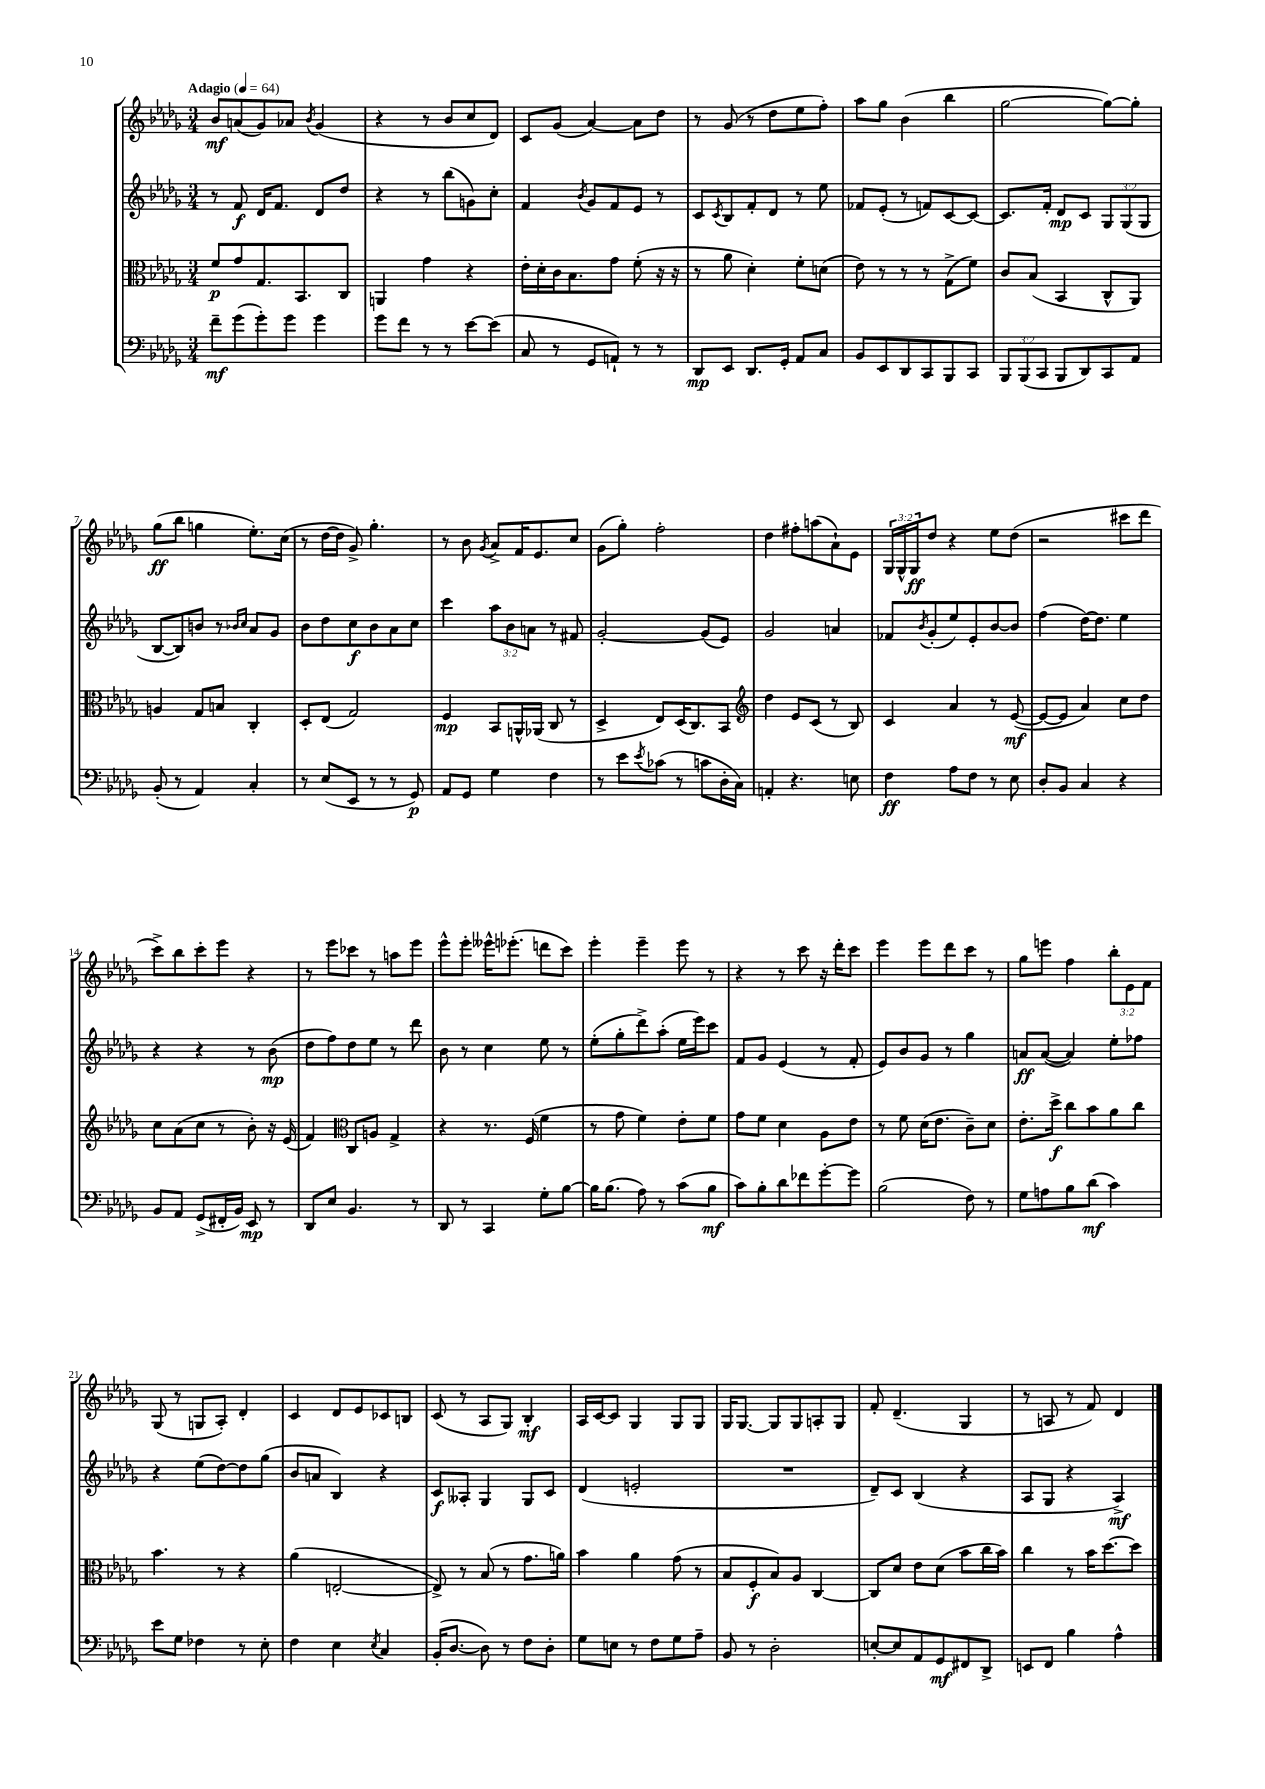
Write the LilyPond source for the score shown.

<<
\new StaffGroup <<
\new Staff = "s0" {
    \clef treble \key des \major \numericTimeSignature \time 3/4 \override Staff.TupletNumber.text = #tuplet-number::calc-fraction-text \tempo "Adagio" 4 = 64
    bes'8\mf a'8( ges'8) aes'8 \acciaccatura { bes'8 } ges'4( |
    r4 r8 bes'8 c''8 des'8) |
    c'8 ges'8( aes'4~) aes'8 des''8 |
    r8 ges'8( r8 des''8 ees''8 f''8-.) |
    aes''8 ges''8 bes'4( bes''4 |
    ges''2~ ges''8~) ges''8-. |
    ges''8\ff( bes''8 g''4 ees''8.-.) c''16( |
    r8 des''16~ des''16 ges'8->) ges''4.-. |
    r8 bes'8 \acciaccatura { ges'8 } aes'8-> f'16 ees'8. c''8 |
    ges'8( ges''8-.) f''2-. |
    des''4 fis''8-. a''8( aes'8-!) ees'8 |
    \tuplet 3/2 { ges16 ges16-^ ges16\ff } des''8 r4 ees''8 des''8( |
    r2 cis'''8 des'''8 |
    c'''8->) bes''8 c'''8-. ees'''8 r4 |
    r8 ees'''8 ces'''8 r8 a''8 ees'''8 |
    ees'''8-^ ees'''8-. eeses'''16-^ ees'''8.-.( d'''8 c'''8) |
    ees'''4-. ees'''4-- ees'''8 r8 |
    r4 r8 c'''8 r16 des'''16-. c'''8 |
    ees'''4 ees'''8 des'''8 c'''8 r8 |
    ges''8 e'''8 f''4 \tuplet 3/2 { bes''8-. ees'8 f'8 } |
    ges8( r8 g8 aes8-.) des'4-. |
    c'4 des'8 ees'8 ces'8 b8 |
    c'8( r8 aes8 ges8) bes4-.\mf |
    aes16 c'16~ c'8 ges4 ges8 ges8 |
    ges16 ges8.~ ges8 ges8 a8-. ges8 |
    f'8-. des'4.--( ges4 |
    r8 a8 r8 f'8) des'4 \bar "|." |
}
\new Staff = "s1" {
    \clef treble \key des \major \numericTimeSignature \time 3/4 \override Staff.TupletNumber.text = #tuplet-number::calc-fraction-text
    r8 f'8\f des'16 f'8. des'8 des''8 |
    r4 r8 bes''8( g'8) c''8-. |
    f'4 \acciaccatura { bes'8 } ges'8 f'8 ees'8 r8 |
    c'8 \acciaccatura { c'8 } bes8 f'8-. des'8 r8 ees''8 |
    fes'8 ees'8-.( r8 f'8) c'8~ c'8~ |
    c'8. f'16-. des'8\mp c'8 \tuplet 3/2 { ges8 ges8( ges8 } |
    bes8~ bes8) b'8 r8 \grace { bes'16 c''16 } aes'8 ges'8 |
    bes'8 des''8 c''8\f bes'8 aes'8 c''8 |
    c'''4 \tuplet 3/2 { aes''8 bes'8 a'8 } r8 fis'8 |
    ges'2~-. ges'8( ees'8) |
    ges'2 a'4 |
    fes'8 \acciaccatura { bes'8 } ges'8-.( ees''8) ees'8-. bes'8~ bes'8 |
    f''4( des''16~) des''8. ees''4 |
    r4 r4 r8 bes'8\mp( |
    des''8 f''8) des''8 ees''8 r8 des'''8 |
    bes'8 r8 c''4 ees''8 r8 |
    ees''8-.( ges''8-. des'''8->) aes''8-.( ees''16 ees'''16) c'''8 |
    f'8 ges'8 ees'4( r8 f'8-. |
    ees'8) bes'8 ges'8 r8 ges''4 |
    a'8\ff a'8~( a'4) ees''8-. fes''8 |
    r4 ees''8( des''8~) des''8 ges''8( |
    bes'8 a'8 bes4) r4 |
    c'8\f aeses8-. ges4 ges8 c'8 |
    des'4( e'2-. |
    R2. |
    des'8--) c'8 bes4( r4 |
    aes8 ges8 r4 aes4->\mf) \bar "|." |
}
\new Staff = "s2" {
    \clef alto \key des \major \numericTimeSignature \time 3/4
    f'8\p ges'8 ges8. bes,8. c8 |
    a,4 ges'4 r4 |
    ees'16-. des'16-. c'16 bes8. ges'8 f'8-.( r16 r16 |
    r8 aes'8 des'4-.) f'8-. d'8( |
    ees'8) r8 r8 r8 ges8->( f'8) |
    c'8 bes8( bes,4 c8-^ aes,8) |
    a4 ges8 b8 c4-. |
    des8-. ees8( ges2) |
    f4\mp bes,8 a,16-^ aes,16( c8 r8 |
    des4-> ees8) des16( c8.) bes,8 |
    \clef treble des''4 ees'8 c'8( r8 bes8) |
    c'4 aes'4 r8 ees'8~\mf( |
    ees'8~ ees'8 aes'4) c''8 des''8 |
    c''8 aes'8( c''8 r8 bes'8-.) r16 ees'16( |
    f'4) \clef alto c8 a8 ges4-> |
    r4 r8. f16( f'4 |
    r8 ges'8 f'4) ees'8-. f'8 |
    ges'8 f'8 des'4 aes8 ees'8 |
    r8 f'8 des'16( ees'8. c'8--) des'8 |
    ees'8.-. des''16->\f c''8 bes'8 aes'8 c''8 |
    bes'4. r8 r4 |
    aes'4( e2~-. |
    e8->) r8 bes8( r8 ges'8. a'16) |
    bes'4 aes'4 ges'8( r8 |
    bes8 f8-.\f bes8) aes8 c4~ |
    c8 des'8 ees'8 des'8( bes'8 c''16 bes'16) |
    c''4 r8 bes'16 des''8.~ des''8 \bar "|." |
}
\new Staff = "s3" {
    \clef bass \key des \major \numericTimeSignature \time 3/4 \override Staff.TupletNumber.text = #tuplet-number::calc-fraction-text
    f'8--\mf ges'8( ges'8-.) ges'8 ges'4 |
    ges'8 f'8 r8 r8 ees'8~ ees'8( |
    c8 r8 ges,8 a,8-!) r8 r8 |
    des,8\mp ees,8 des,8. ges,16-. aes,8 c8 |
    bes,8 ees,8 des,8 c,8 bes,,8 c,8 |
    \tuplet 3/2 { bes,,8 bes,,8( c,8 } bes,,8 des,8) c,8 aes,8 |
    bes,8-.( r8 aes,4) c4-. |
    r8 ees8( ees,8 r8 r8 ges,8\p) |
    aes,8 ges,8 ges4 f4 |
    r8 ees'8 \acciaccatura { ees'8 } ces'8( r8 c'8 des16-. c16) |
    a,4-. r4. e8 |
    f4\ff aes8 f8 r8 ees8 |
    des8-. bes,8 c4 r4 |
    bes,8 aes,8 ges,8->( fis,16-. bes,16) ees,8\mp r8 |
    des,8 ees8 bes,4. r8 |
    des,8 r8 c,4 ges8-. bes8~ |
    bes16 bes8.( aes8) r8 c'8( bes8\mf |
    c'8) bes8-. des'8 fes'8 ges'8~-. ges'8 |
    bes2( f8) r8 |
    ges8 a8 bes8 des'8\mf( c'4) |
    ees'8 ges8 fes4 r8 ees8-. |
    f4 ees4 \acciaccatura { ees8 } c4 |
    bes,16-.( des8.~ des8) r8 f8 des8-. |
    ges8 e8 r8 f8 ges8 aes8-- |
    bes,8 r8 des2-. |
    e8~-. e8 aes,8 ges,8\mf fis,8 des,8-> |
    e,8 f,8 bes4 aes4-^ \bar "|." |
}
>>
>>
